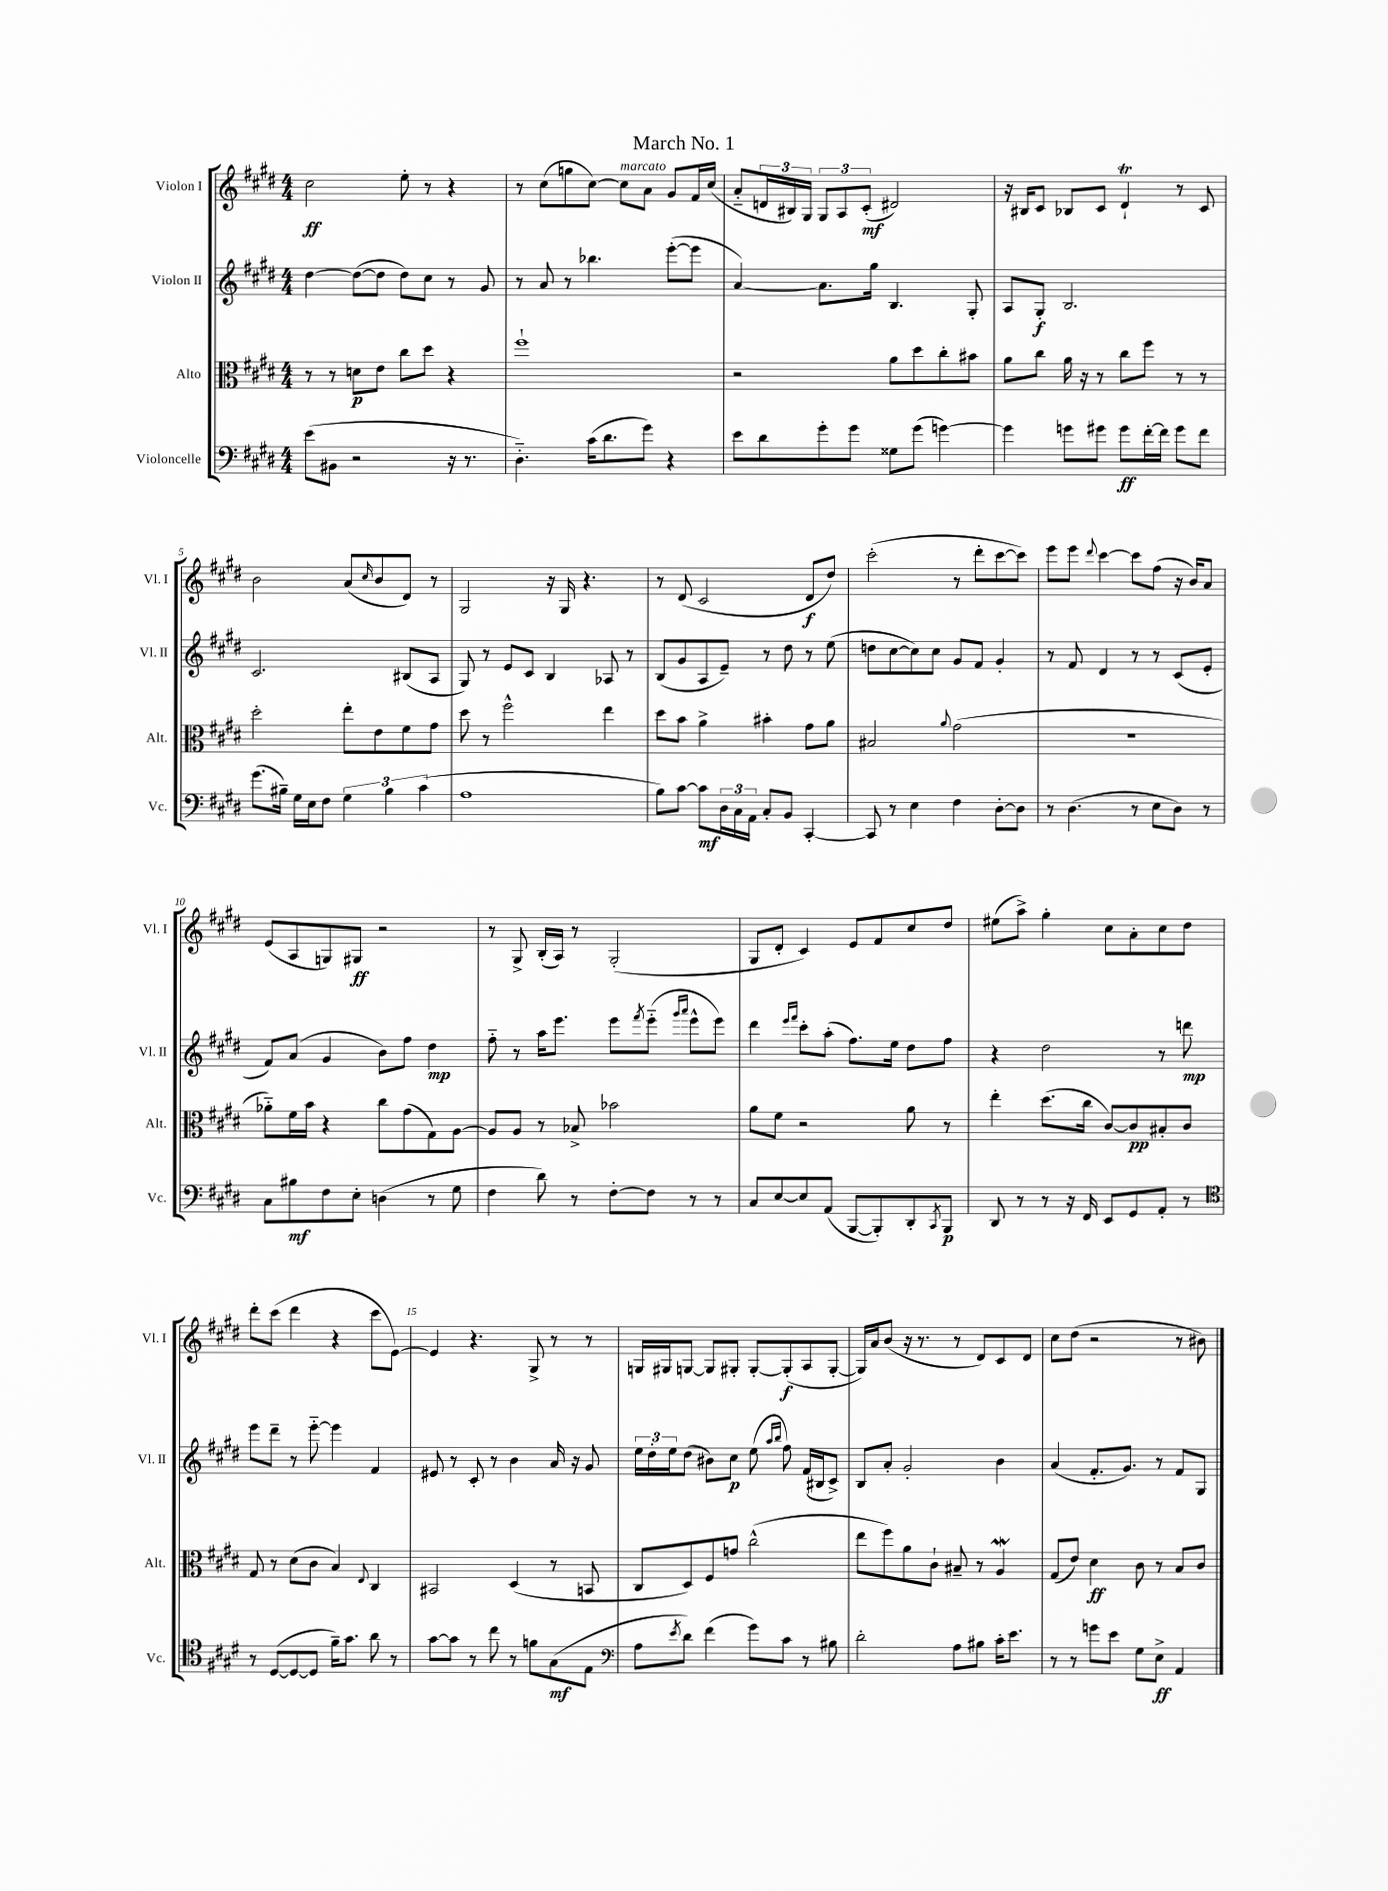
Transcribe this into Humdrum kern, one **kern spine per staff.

**kern	**dynam	**kern	**dynam	**kern	**dynam	**kern	**dynam
*part4	*part4	*part3	*part3	*part2	*part2	*part1	*part1
*staff4	*staff4	*staff3	*staff3	*staff2	*staff2	*staff1	*staff1
*I"Violoncelle	*	*I"Alto	*	*I"Violon II	*	*I"Violon I	*
*I'Vc.	*	*I'Alt.	*	*I'Vl. II	*	*I'Vl. I	*
*clefF4	*	*clefC3	*	*clefG2	*	*clefG2	*
*k[f#c#g#d#]	*	*k[f#c#g#d#]	*	*k[f#c#g#d#]	*	*k[f#c#g#d#]	*
*M4/4	*	*M4/4	*	*M4/4	*	*M4/4	*
=1	=1	=1	=1	=1	=1	=1	=1
(8e\L	.	8r	.	[4dd#\	.	2cc#\	ff
8BB#X\J	.	8r	.	.	.	.	.
2r	.	8dn\L	p	(8dd#\L_	.	.	.
.	.	8e\J	.	8dd#\J]	.	.	.
.	.	8cc#\L	.	8dd#\L)	.	8ee'\	.
.	.	8dd#\J	.	8cc#\J	.	8r	.
16r	.	4r	.	8r	.	4r	.
8.r	.	.	.	.	.	.	.
.	.	.	.	8g#/	.	.	.
=2	=2	=2	=2	=2	=2	=2	=2
4.D#\)	.	1ff#`	.	8r	.	8r	.
.	.	.	.	8a/	.	(8cc#\L	.
.	.	.	.	8r	.	8ggn\	.
(16c#\KL	.	.	.	4.bb-X\	.	[8cc#\J)	.
8.d#\	.	.	.	.	.	.	.
!	!	!	!	!	!	!LO:TX:a:i:t=marcato	!
.	.	.	.	.	.	8cc#\L]	.
8g#\J)	.	.	.	.	.	8a\J	.
4r	.	.	.	([8eee'\L	.	8g#/L	.
.	.	.	.	8eee\J]	.	16f#/L	.
.	.	.	.	.	.	(16cc#/JJ	.
=3	=3	=3	=3	=3	=3	=3	=3
8e\L	.	2r	.	[4a/)	.	8a/L	.
8d#\	.	.	.	.	.	24dn/L	.
.	.	.	.	.	.	24B#X/)	.
.	.	.	.	.	.	24G#/JJ	.
8g#'\	.	.	.	8.a\L]	.	12G#/L	.
.	.	.	.	.	.	12A/	.
8g#\J	.	.	.	.	.	.	.
.	.	.	.	.	.	(12c#'/J	mf
.	.	.	.	16gg#\Jk	.	.	.
8G##X\L	.	8a\L	.	4.B/	.	2d#X/)	.
(8g#\J	.	8dd#\	.	.	.	.	.
[4gn\)	.	8cc#'\	.	.	.	.	.
.	.	8b#X\J	.	8G#'/	.	.	.
=4	=4	=4	=4	=4	=4	=4	=4
4g\]	.	8a\L	.	8A/L	.	16r	.
.	.	.	.	.	.	16B#X/KL	.
.	.	8cc#\J	.	8G#'/J	f	8c#/J	.
8gn\L	.	16a\	.	2.B/	.	8B-X/L	.
.	.	16r	.	.	.	.	.
8g#X\J	.	8r	.	.	.	8c#/J	.
8g#\L	ff	8cc#\L	.	.	.	4d#t`/	.
[16f#'\L	.	8ff#\J	.	.	.	.	.
16f#\JJ]	.	.	.	.	.	.	.
8g#\L	.	8r	.	.	.	8r	.
8f#\J	.	8r	.	.	.	8c#/	.
!!LO:LB:g=z
=5	=5	=5	=5	=5	=5	=5	=5
(8.g#\L	.	2dd#'\	.	2.c#/	.	2b\	.
16B#X~\Jk)	.	.	.	.	.	.	.
16G#\LL	.	.	.	.	.	.	.
16E\J	.	.	.	.	.	.	.
8F#\J	.	.	.	.	.	.	.
6G#\	.	8ee'\L	.	.	.	(8a/L	.
.	.	.	.	.	.	16qqcc#/	.
.	.	8e\	.	.	.	8b/	.
6B#\	.	.	.	.	.	.	.
.	.	8f#\	.	(8B#X/L	.	8d#/J)	.
(6c#\	.	.	.	.	.	.	.
.	.	8g#\J	.	8A/J	.	8r	.
=6	=6	=6	=6	=6	=6	=6	=6
1A	.	8dd#\	.	8G#/)	.	2G#/	.
.	.	8r	.	8r	.	.	.
.	.	2ff#^^\	.	8e/L	.	.	.
.	.	.	.	8c#/J	.	.	.
.	.	.	.	4B/	.	16r	.
.	.	.	.	.	.	16G#/	.
.	.	.	.	.	.	4.r	.
.	.	4ee\	.	8A-X/	.	.	.
.	.	.	.	8r	.	.	.
=7	=7	=7	=7	=7	=7	=7	=7
8B\L)	.	8dd#\L	.	(8B/L	.	8r	.
[8c#\J	.	8b\J	.	8g#/	.	(8d#/	.
8c#\L]	mf	4a^\	.	8A/	.	2c#/	.
24D#\L	.	.	.	8e~/J)	.	.	.
24C#\	.	.	.	.	.	.	.
24AA\JJ	.	.	.	.	.	.	.
8C#'/L	.	4b#X'\	.	8r	.	.	.
8BB/J	.	.	.	8dd#\	.	.	.
[4CC#'/	.	8g#\L	.	8r	.	8d#/L	f
.	.	8a\J	.	(8ee\	.	8dd#/J)	.
=8	=8	=8	=8	=8	=8	=8	=8
8CC#/]	.	2B#X/	.	8ddn\L	.	(2ccc#'\	.
8r	.	.	.	[8cc#\	.	.	.
4E\	.	.	.	8cc#\])	.	.	.
.	.	.	.	8cc#\J	.	.	.
.	.	8qqa/	.	.	.	.	.
4F#\	.	(2g#\	.	8g#/L	.	8r	.
.	.	.	.	8f#/J	.	8ddd#'\L	.
[8D#'\L	.	.	.	4g#'/	.	[8ccc#\	.
8D#\J]	.	.	.	.	.	8ccc#\J])	.
=9	=9	=9	=9	=9	=9	=9	=9
8r	.	1r	.	8r	.	8eee\L	.
(4.D#\	.	.	.	8f#/	.	8eee\J	.
.	.	.	.	.	.	8qqddd#/	.
.	.	.	.	4d#/	.	[4ccc#\	.
8r	.	.	.	8r	.	8ccc#\L]	.
8E\L	.	.	.	8r	.	(8ff#\J	.
8D#\J)	.	.	.	(8c#/L	.	16r	.
.	.	.	.	.	.	16b/KL)	.
8r	.	.	.	8e'/J	.	8a/J	.
!!LO:LB:g=z
=10	=10	=10	=10	=10	=10	=10	=10
8C#\L	.	8a-X\L)	.	8f#/L)	.	(8e/L	.
8B#X\	mf	16f#\L	.	(8a/J	.	8A/	.
.	.	16b\JJ	.	.	.	.	.
8F#\	.	4r	.	4g#/	.	8Gn/)	.
8E'\J	.	.	.	.	.	8G#X/J	ff
(4Dn\	.	8cc#\L	.	8b\L)	.	2r	.
.	.	(8g#\	.	8ff#\J	.	.	.
8r	.	8G#\)	.	4dd#\	mp	.	.
8G#\	.	[8A\J	.	.	.	.	.
=11	=11	=11	=11	=11	=11	=11	=11
4F#\	.	8A/L]	.	8ff#\	.	8r	.
.	.	8A/J	.	8r	.	8G#^/	.
8d#\)	.	8r	.	16aa\KL	.	(16B'/LL	.
.	.	.	.	8.eee\J	.	16A/JJ)	.
8r	.	8B-X^/	.	.	.	8r	.
[8F#'\L	.	2b-X\	.	8eee\L	.	(2G#'/	.
.	.	.	.	8qfff#/	.	.	.
8F#\J]	.	.	.	(8eee\J	.	.	.
.	.	.	.	16qqggg#/LL	.	.	.
.	.	.	.	16qqaaa/JJ	.	.	.
8r	.	.	.	8eee^^\L	.	.	.
8r	.	.	.	8eee\J)	.	.	.
=12	=12	=12	=12	=12	=12	=12	=12
8C#/L	.	8a\L	.	4ddd#\	.	8G#/L	.
[8E/	.	8f#\J	.	.	.	8d#'/J	.
.	.	.	.	16qqeee/LL	.	.	.
.	.	.	.	16qqfff#/JJ	.	.	.
8E/]	.	2r	.	8ccc#'\L	.	4c#/)	.
(8AA/J	.	.	.	(8aa'\J	.	.	.
[8BBB/L	.	.	.	8.ff#\L)	.	8e/L	.
8BBB'/])	.	.	.	.	.	8f#/	.
.	.	.	.	16ee\Jk	.	.	.
8DD#'/	.	8a\	.	8dd#\L	.	8cc#/	.
8qCC#/	.	.	.	.	.	.	.
8BBB/J	p	8r	.	8ff#\J	.	8dd#/J	.
=13	=13	=13	=13	=13	=13	=13	=13
8DD#/	.	4ee'\	.	4r	.	(8ee#X\L	.
8r	.	.	.	.	.	8aa^\J)	.
8r	.	(8.dd#\L	.	2dd#\	.	4gg#'\	.
16r	.	.	.	.	.	.	.
16FF#/	.	16cc#\Jk	.	.	.	.	.
8EE/L	.	[8c#/L)	.	.	.	8cc#\L	.
8GG#/	.	8c#/]	pp	.	.	8a'\	.
8AA'/J	.	8B#X'/	.	8r	.	8cc#\	.
8r	.	8c#/J	.	8dddn\	mp	8dd#\J	.
!!LO:LB:g=z
=14	=14	=14	=14	=14	=14	=14	=14
*clefC4	*	*	*	*	*	*	*
8r	.	8G#/	.	8eee\L	.	8ddd#'\L	.
([8D#/L	.	8r	.	8ddd#~\J	.	(8ccc#\J	.
8D#/_	.	(8d#\L	.	8r	.	4ddd#\	.
8D#/J]	.	8c#\J	.	[8eee\	.	.	.
16f#~\KL)	.	4B/)	.	4eee\]	.	4r	.
8.g#\J	.	.	.	.	.	.	.
.	.	8qqE/	.	.	.	.	.
8a\	.	4C#/	.	4f#/	.	8ccc#\L	.
8r	.	.	.	.	.	[8e\J)	.
=15	=15	=15	=15	=15	=15	=15	=15
[8g#\L	.	2BB#X/	.	8e#X/	.	4e/]	.
8g#\J]	.	.	.	8r	.	.	.
8r	.	.	.	8c#'/	.	4.r	.
8cc#\	.	.	.	8r	.	.	.
8r	.	(4D#/	.	4b\	.	.	.
8fn\L	.	.	.	.	.	8G#^/	.
(8G#\	mf	8r	.	16a/	.	8r	.
.	.	.	.	16r	.	.	.
8E\J	.	8BBn/	.	8g#/	.	8r	.
=16	=16	=16	=16	=16	=16	=16	=16
*clefF4	*	*	*	*	*	*	*
8A\L	.	8C#/L	.	24ee\LL	.	16Gn/LL	.
.	.	.	.	24dd#'\	.	.	.
.	.	.	.	.	.	16G#X/J	.
.	.	.	.	24ee\J	.	.	.
8qe/	.	.	.	.	.	.	.
8d#\J)	.	8D#/)	.	(8dd#\J	.	[8Gn/J	.
(4f#\	.	8F#/	.	8b#X\L)	.	8G/L]	.
.	.	8gn/J	.	8cc#\J	p	8G#X'/J	.
8g#\L)	.	(2cc#^^\	.	(8ee\	.	[8G#'/L	.
.	.	.	.	16qqaa/LL	.	.	.
.	.	.	.	16qqbb/JJ	.	.	.
8c#\J	.	.	.	8ff#\)	.	(8G#'/]	f
8r	.	.	.	(16f#/LL	.	8A/	.
.	.	.	.	16B#X/J	.	.	.
8B#X\	.	.	.	8c#^/J)	.	[8G#'/J	.
=17	=17	=17	=17	=17	=17	=17	=17
2d#'\	.	8ee\L	.	8B/L	.	16G#/LL])	.
.	.	.	.	.	.	16a/J	.
.	.	8ff#\)	.	8a'/J	.	(8b/J	.
.	.	8a\	.	2g#'/	.	16r	.
.	.	.	.	.	.	8.r	.
.	.	8c#`\J	.	.	.	.	.
8A\L	.	8B#X~/	.	.	.	8r	.
8B#X\J	.	8r	.	.	.	8d#/L)	.
16c#'\KL	.	4Aw/	.	4b\	.	8c#/	.
8.e\J	.	.	.	.	.	.	.
.	.	.	.	.	.	8d#/J	.
=18	=18	=18	=18	=18	=18	=18	=18
8r	.	(8G#/L	.	(4a/	.	8cc#\L	.
8r	.	8e/J)	.	.	.	(8dd#\J	.
8gn\L	.	4d#\	ff	8.f#'/L	.	2r	.
8e\J	.	.	.	.	.	.	.
.	.	.	.	8.g#/J)	.	.	.
8G#\L	.	8c#\	.	.	.	.	.
8E^\J	ff	8r	.	8r	.	.	.
4AA/	.	8B/L	.	8f#/L	.	8r	.
.	.	8c#/J	.	8G#/J	.	8b#X\)	.
==	==	==	==	==	==	==	==
*-	*-	*-	*-	*-	*-	*-	*-
